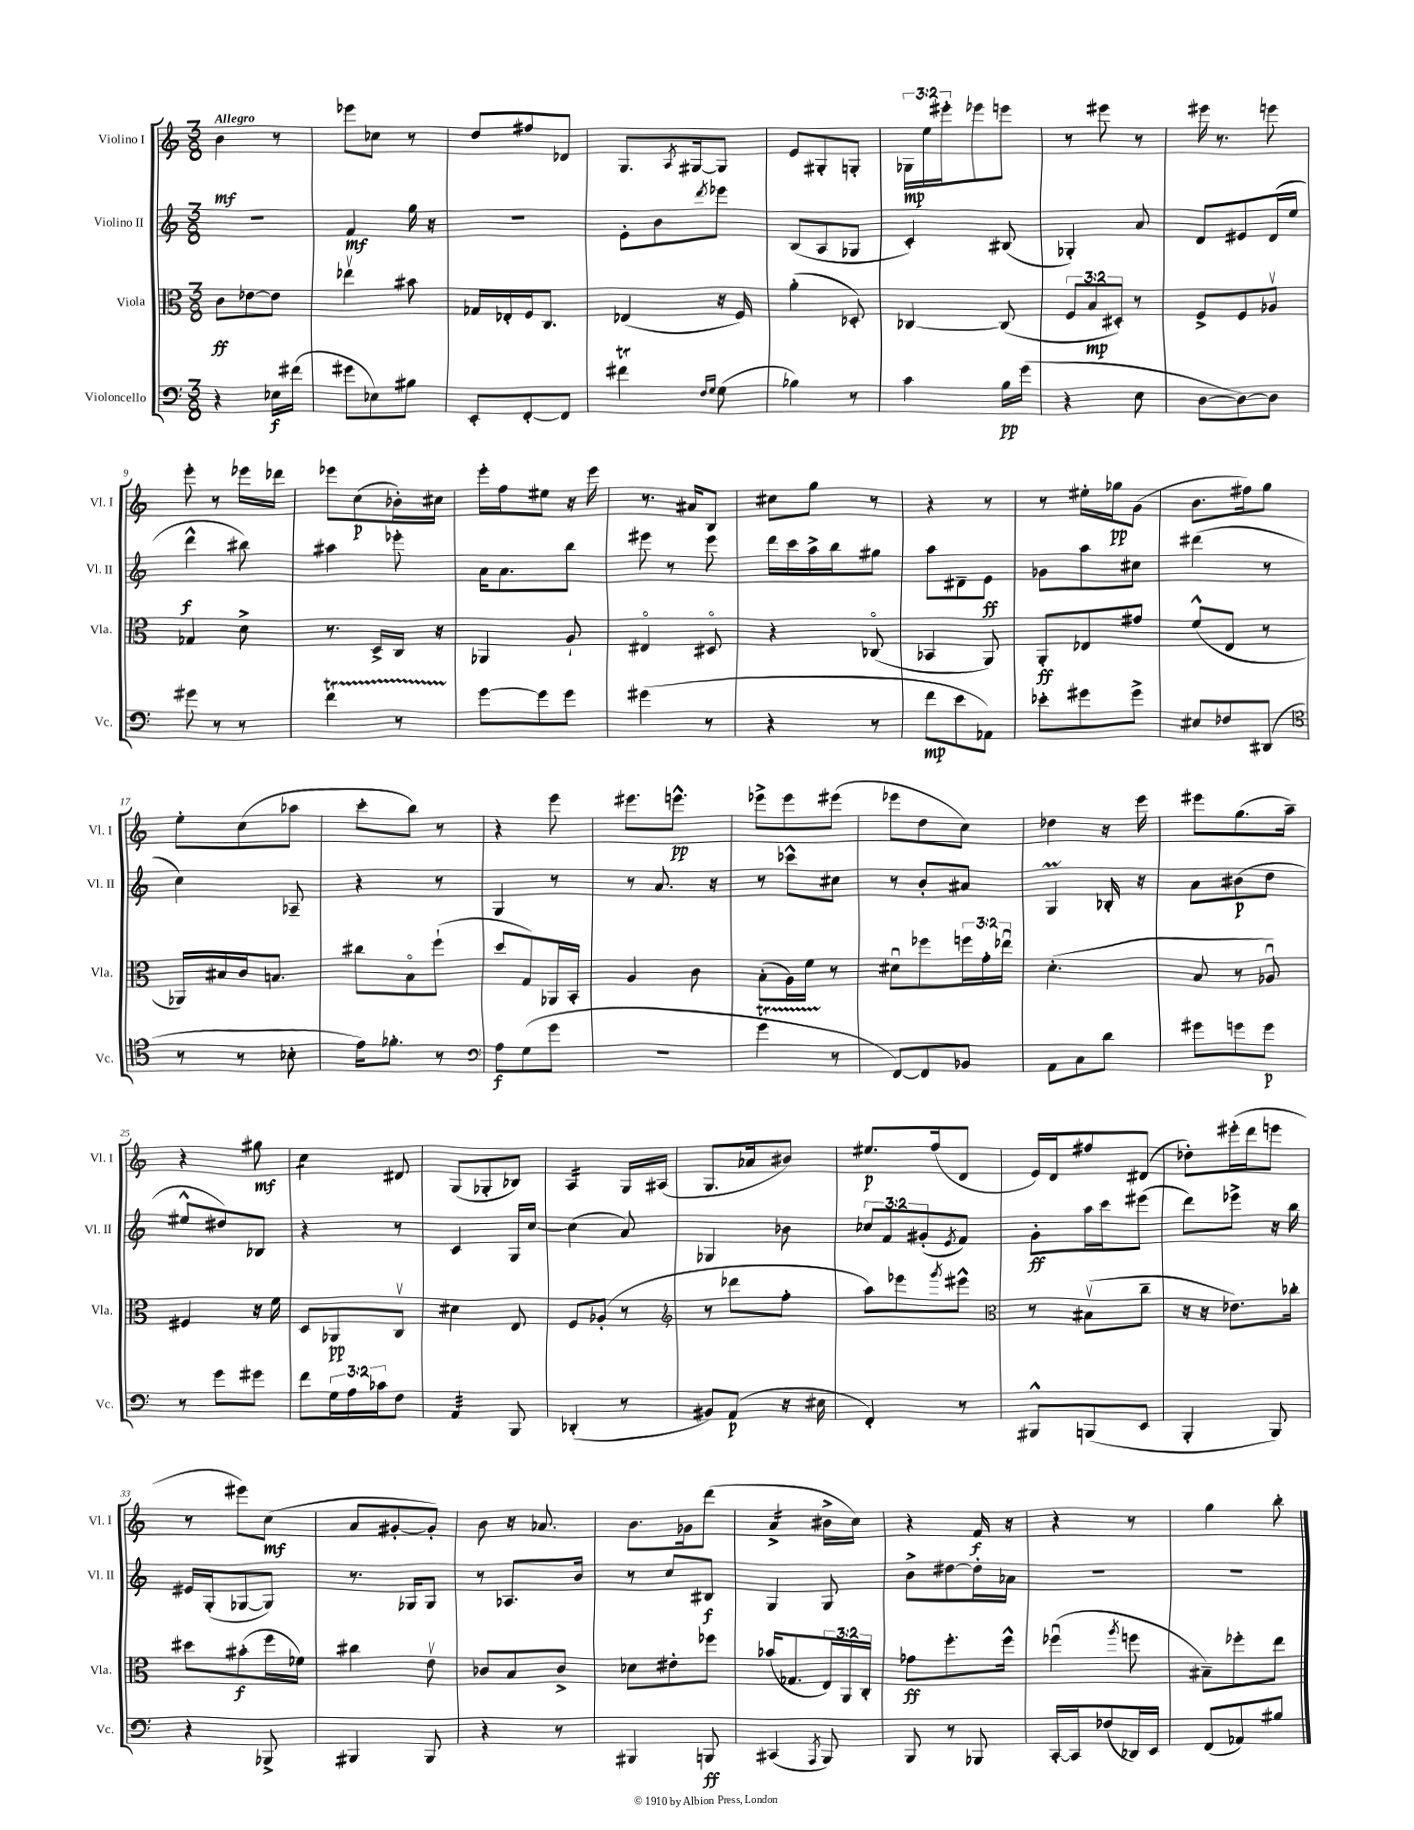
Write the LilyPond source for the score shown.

<<
\new StaffGroup <<
\new Staff = "s0" \with { instrumentName = "Violino I" shortInstrumentName = "Vl. I" } {
    \clef treble \key c \major \numericTimeSignature \time 3/8 \override Staff.TupletNumber.text = #tuplet-number::calc-fraction-text \tempo "Allegro"
    b'4\mf r8 |
    ees'''8 ces''8 r8 |
    d''8 fis''8 des'8 |
    g8. \acciaccatura { a8 } gis16~ gis8 |
    e'8 gis8-. g8-. |
    \tuplet 3/2 { ges16\mp e''16 eis'''16-. } ees'''8 e'''8 |
    r8 eis'''8 r8 |
    eis'''16 r8. e'''8 |
    e'''8-. r8 ees'''16 des'''16 |
    ees'''8 c''8\p( bes'16-.) cis''16 |
    e'''16-. f''16 eis''8 r16 e'''16 |
    r8. ais'16 b8 |
    cis''8 g''8 r8 |
    r4 r8 |
    r8 eis''16-. ges''16\pp g'8( |
    b'8. fis''16) g''8 |
    e''8-. c''8( aes''8 |
    c'''8-. b''8) r8 |
    r4 e'''8 |
    eis'''8. e'''8.-^\pp |
    ees'''8-> ees'''8 eis'''8( |
    ees'''8 d''8 c''8) |
    des''4 r16 e'''16 |
    eis'''8 g''8.( a''16--) |
    r4 gis''8\mf |
    c''4:8 dis'8 |
    g8( ges8-. bes8) |
    a4:16 g16 ais16( |
    g8. aes'16 bis'8) |
    eis''8.\p f''16( d'8 |
    e'16) d'16 fis''8 dis'8( |
    des''8-.) eis'''16-.( d'''16 e'''8 |
    r8 eis'''8) c''8\mf( |
    a'8 gis'8~-. gis'8-.) |
    b'8 r16 aes'8. |
    b'8. ges'16 d'''8( |
    a'4:16-> bis'16-> c''16) |
    r4 f'16\f r16 |
    r4 r8 |
    g''4 b''8-. \bar "|." |
}
\new Staff = "s1" \with { instrumentName = "Violino II" shortInstrumentName = "Vl. II" } {
    \clef treble \key c \major \numericTimeSignature \time 3/8 \override Staff.TupletNumber.text = #tuplet-number::calc-fraction-text
    R4. |
    f'4\mf g''16 r16 |
    R4. |
    e'8-. b'8 \acciaccatura { d'''8 } ees'''8 |
    b8( a8 ges8 |
    c'4-.) bis8( |
    ges4-.) a'8 |
    d'8 eis'8 d'16( e''16 |
    d'''4-^\f bis''8) |
    ais''4 ees'''8-. |
    a'16 a'8. b''8 |
    eis'''8 r8 eis'''8 |
    d'''16 c'''16 a''16-> b''16 gis''8 |
    a''8 dis'8-- e'8\ff |
    ges'8 a''8 cis''8 |
    dis'''4( r8 |
    c''4) aes8-- |
    r4 r8 |
    g4 r8 |
    r8 a'8. r16 |
    r8 ces'''8-^ cis''8 |
    r8 b'8-. ais'8 |
    g4\prall bes16-. r16 |
    a'8 bis'8\p( d''8 |
    eis''8-^ dis''8) bes8 |
    r4 r8 |
    c'4 g16 c''16~ |
    c''4( a'8) |
    ges4 bes'8 |
    \tuplet 3/2 { ces''8 f'8 gis'8-.( } \acciaccatura { e'8 } f'8) |
    g'8-.\ff a''16 c'''16 eis'''8( |
    d'''8) ees'''8-> r16 b''16 |
    eis'16 g16-.( ges8~ ges8) |
    r8. ges16 ges8 |
    r8 aes8. b'16 |
    r8 c''8 bis8\f |
    g4 g8 |
    b'8-> dis''8~ dis''16-. aes'16 |
    R4. |
    R4. \bar "|." |
}
\new Staff = "s2" \with { instrumentName = "Viola" shortInstrumentName = "Vla." } {
    \clef alto \key c \major \numericTimeSignature \time 3/8 \override Staff.TupletNumber.text = #tuplet-number::calc-fraction-text
    c'8\ff ees'8~ ees'8 |
    ees''4\upbow bis'8 |
    ges16 ees16-. f16 c8. |
    ees4( r16 f16) |
    a'4-.( des8-.) |
    ces4~ ces8( |
    \tuplet 3/2 { f8 b8\mp dis8-.) } r8 |
    f8-> f8 aes8\upbow |
    ges4 d'8-> |
    r8. d16-> c16 r16 |
    aes,4 a8-! |
    eis4\flageolet dis8\flageolet |
    r4 ces8\flageolet( |
    bes,4 a,8) |
    a,8-.\ff ees8 gis'8 |
    f'8-^( e8 r8 |
    aes,16) bis16 c'16 b8. |
    cis''8 b8\flageolet f''8-!( |
    d''8 g8) aes,16 b,16-. |
    a4 c'8 |
    b8-.( a16) f'16 r8 |
    dis'8\downbow fes''8 \tuplet 3/2 { f''16 g'16-. ees''16\downbow } |
    d'4.-.( |
    b8 r8 aes8\downbow) |
    fis4 r16 f'16 |
    d8 aes,8\pp c8\upbow |
    dis'4 e8 |
    f8 aes8-.( r8 |
    \clef treble r8 des'''8 f''8-. |
    a''8) ees'''8 \acciaccatura { g'''8 } eis'''8-^ |
    \clef alto r8 bis8\upbow( c''8-- |
    r16 r16 ees'8.) ces''16-. |
    dis''8 bis'8-.\f( f''16 fes'16) |
    cis''4 e'8\upbow |
    ces'8 b8 ces'8-> |
    des'8 eis'8-. fes''8 |
    bes'16( ges8. \tuplet 3/2 { e16) a,16 c16-. } |
    ges'8\ff f''8.-. f''16-^ |
    fes''4\downbow( \acciaccatura { a''8 } f''8 |
    bis8--) fes''8-. e''8 \bar "|." |
}
\new Staff = "s3" \with { instrumentName = "Violoncello" shortInstrumentName = "Vc." } {
    \clef bass \key c \major \numericTimeSignature \time 3/8 \override Staff.TupletNumber.text = #tuplet-number::calc-fraction-text
    r4 ees16\f fis'16( |
    gis'8 ees8) bis8 |
    e,8-. f,8~-. f,8 |
    fis'4\trill \grace { f16 g16 } g8( |
    bes4) r8 |
    c'4 b16\pp g'16( |
    r4 e8 |
    d8~ d8~) d8 |
    gis'8 r8 r8 |
    f'4\startTrillSpan r8 |
    g'8~\stopTrillSpan g'8 g'8 |
    gis'4( r8 |
    r4 r8 |
    f'8\mp e'8 aes,8) |
    ees'8-. gis'8 gis'8-> |
    eis8 fes8 dis,8( |
    \clef tenor r8 r8 bes8-. |
    e'16) fes'8.-. r8 |
    \clef bass a8\f g8( g'8 |
    R4. |
    g'4\startTrillSpan r8\stopTrillSpan |
    f,8~) f,8 bes,8 |
    a,8 c8 d'8 |
    gis'8 g'8 g'8\p |
    r8 g'8 gis'8 |
    f'8 \tuplet 3/2 { g16 a16 ces'16 } f8 |
    a,4:32 b,,8 |
    des,4-.( r8 |
    bis,8) a,8\p( r16 eis16 |
    f,4-.) r8 |
    bis,,8-^ b,,8( e,8 |
    b,,4-. b,,8) |
    r4 bes,,8-> |
    bis,,4 bis,,8 |
    r4 r8 |
    bis,,4 b,,8\ff |
    cis,4( \acciaccatura { a,,8 } b,,8) |
    b,,8 r8 bes,,8 |
    c,16~-. c,16 fes8( des,16) e,16 |
    f,8( aes,8) bis8 \bar "|." |
}
>>
>>
